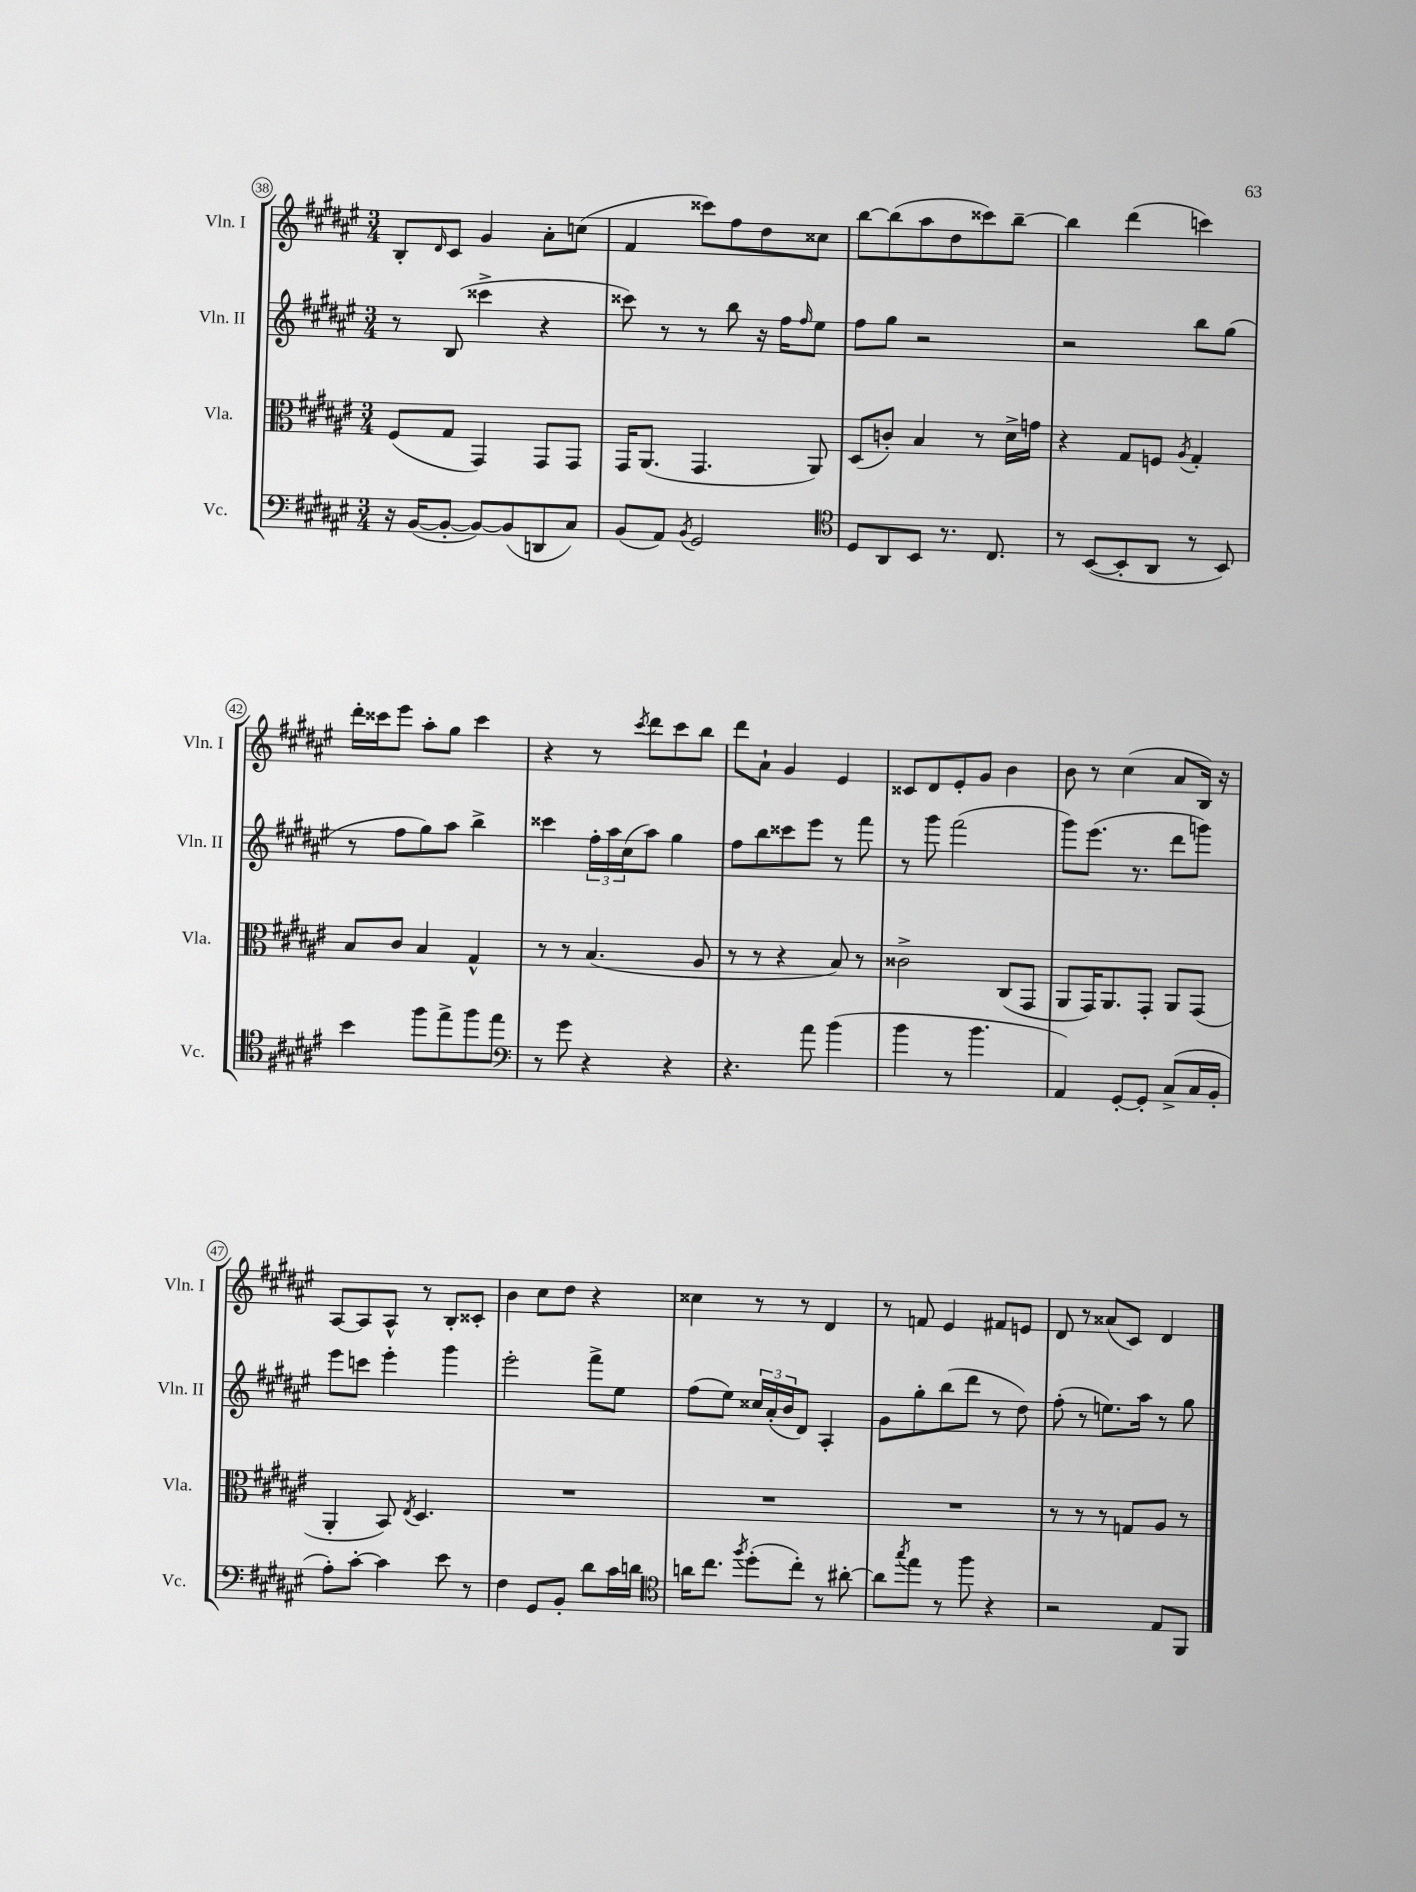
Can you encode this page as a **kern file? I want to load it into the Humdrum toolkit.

**kern	**kern	**kern	**kern
*part4	*part3	*part2	*part1
*staff4	*staff3	*staff2	*staff1
*I"Vc.	*I"Vla.	*I"Vln. II	*I"Vln. I
*I'Vc.	*I'Vla.	*I'Vln. II	*I'Vln. I
*clefF4	*clefC3	*clefG2	*clefG2
*k[f#c#g#d#a#e#]	*k[f#c#g#d#a#e#]	*k[f#c#g#d#a#e#]	*k[f#c#g#d#a#e#]
*M3/4	*M3/4	*M3/4	*M3/4
=38	=38	=38	=38
16r	(8F#/L	8r	8B'/L
([16BB/KL	.	.	.
.	.	.	16qqd#/
8BB'/J_	8G#/J	(8B/	8c#/J
8BB/L_)	4GG#/)	4ccc##X^\	4g#/
(8BB/]	.	.	.
8DDn/	8GG#/L	4r	8a#'\L
8C#/J)	8GG#/J	.	(8ccn\J
=39	=39	=39	=39
(8BB/L	16GG#/KL	8ccc##X\)	4f#/
.	(8.AA#/J	.	.
8AA#/J)	.	8r	.
8qBB/	.	.	.
2GG#/	4.GG#/	8r	8ccc##X\L)
.	.	8bb\	8ff#\
.	.	16r	8dd#\
.	.	16ff#\KL	.
.	.	16qqff#/	.
.	8AA#/)	8ee#\J	8cc##X\J
=40	=40	=40	=40
*clefC4	*	*	*
8D#/L	(8D#/L	8ff#\L	[8bb\L
8AA#/	8cn'/J)	8gg#\J	(8bb\]
8BB/J	4B/	2r	8aa#\
8.r	.	.	8dd#\
.	8r	.	8ccc##X\)
8.C#/	.	.	.
.	16d#^\LL	.	[8bb~\J
.	16gn\JJ	.	.
=41	=41	=41	=41
8r	4r	2r	4bb\]
([8BB/L	.	.	.
8BB'/]	8G#/L	.	(4ddd#\
8AA#/J	8Fn/J	.	.
.	8qA#/	.	.
8r	4G#'/	8bb\L	4cccn\)
8BB/)	.	(8gg#\J	.
!!LO:LB:g=z
=42	=42	=42	=42
4b\	8B/L	8r	16ddd#'\LL
.	.	.	16ccc##X\J
.	8c#/J	8ff#\L	8eee#\J
8ff#\L	4B/	8gg#\)	8aa#'\L
8ee#^\	.	8aa#\J	8gg#\J
8ff#\	4G#^^/	4bb^\	4ccc##\
8ee#\J	.	.	.
=43	=43	=43	=43
*clefF4	*	*	*
8r	8r	4ccc##X\	4r
8g#\	8r	.	.
4r	(4.B/	24ff#'\LL	8r
.	.	24aa#\	.
.	.	(24cc#\J	.
.	.	.	8qccc#/
.	.	8aa#\J)	8ddd#\L
4r	.	4gg#\	8ccc#\
.	8A#/	.	8bb\J
=44	=44	=44	=44
4.r	8r	8ff#\L	8ddd#\L
.	8r	8bb\	8a#`\J
.	4r	8ccc##X\	4g#/
8a#\	.	8eee#\J	.
(4b\	8B/)	8r	4e#/
.	8r	8fff#\	.
=45	=45	=45	=45
4b\	2c##X^\	8r	8c##X/L
.	.	8ggg#\	8d#/
8r	.	(2fff#\	8e#'/
4.b\	.	.	8g#/J
.	(8C#/L	.	4b\
.	8GG#/J	.	.
=46	=46	=46	=46
4AA#/)	8AA#/L	8ggg#\L)	8b\
.	16GG#/K)	(8.eee#\J	8r
.	8.AA#/	.	.
[8GG#'/L	.	.	(4cc#\
.	.	8.r	.
8GG#'/J]	8GG#'/J	.	.
(8C#^/L	8AA#/L	8ddd#\L	8a#/L
16C#/L	(8GG#/J	8gggn\J)	16B/Jk)
16BB'/JJ	.	.	16r
!!LO:LB:g=z
=47	=47	=47	=47
8A#'\L)	4AA#'/	8eee#\L	[8A#/L
[8c#'\J	.	8cccn\J	8A#/]
4c#\]	8BB/)	4eee#'\	8A#^^/J
.	8qE#/	.	.
.	4.D#/	.	8r
8e#\	.	4ggg#\	8B'/L
8r	.	.	8c##X'/J
=48	=48	=48	=48
4F#\	2.r	2eee#'\	4b\
8GG#/L	.	.	8cc#\L
8BB'/J	.	.	8dd#\J
8d#\L	.	8fff#^\L	4r
16c#\L	.	8ee#\J	.
16dn\JJ	.	.	.
=49	=49	=49	=49
*clefC4	*	*	*
16an\KL	2.r	(8ff#\L	4cc##X\
8.cc#\J	.	.	.
.	.	8ee#\J)	.
8qff#/	.	.	.
(8dd#'\L	.	24cc##X/LL	8r
.	.	(24a#'/	.
.	.	24b/J	.
8cc#'\J)	.	8d#/J)	8r
8r	.	4A#'/	4d#/
[8a#X'\	.	.	.
=50	=50	=50	=50
8a#\L]	2.r	8g#\L	8r
8qgg#/	.	.	.
8ee#\J	.	8gg#'\	8fn/
8r	.	(8bb\	4e#/
8ff#\	.	8ddd#\J	.
4r	.	8r	8f#X/L
.	.	8dd#\)	8en/J
=51	=51	=51	=51
2r	8r	(8ff#'\	8d#/
.	8r	8r	8r
.	8r	8.een\L)	(8a##X/L
.	8Gn/L	.	8c#/J)
.	.	16aa#\Jk	.
8E#/L	8A#/J	8r	4d#/
8FF#/J	8r	8gg#\	.
==	==	==	==
*-	*-	*-	*-
